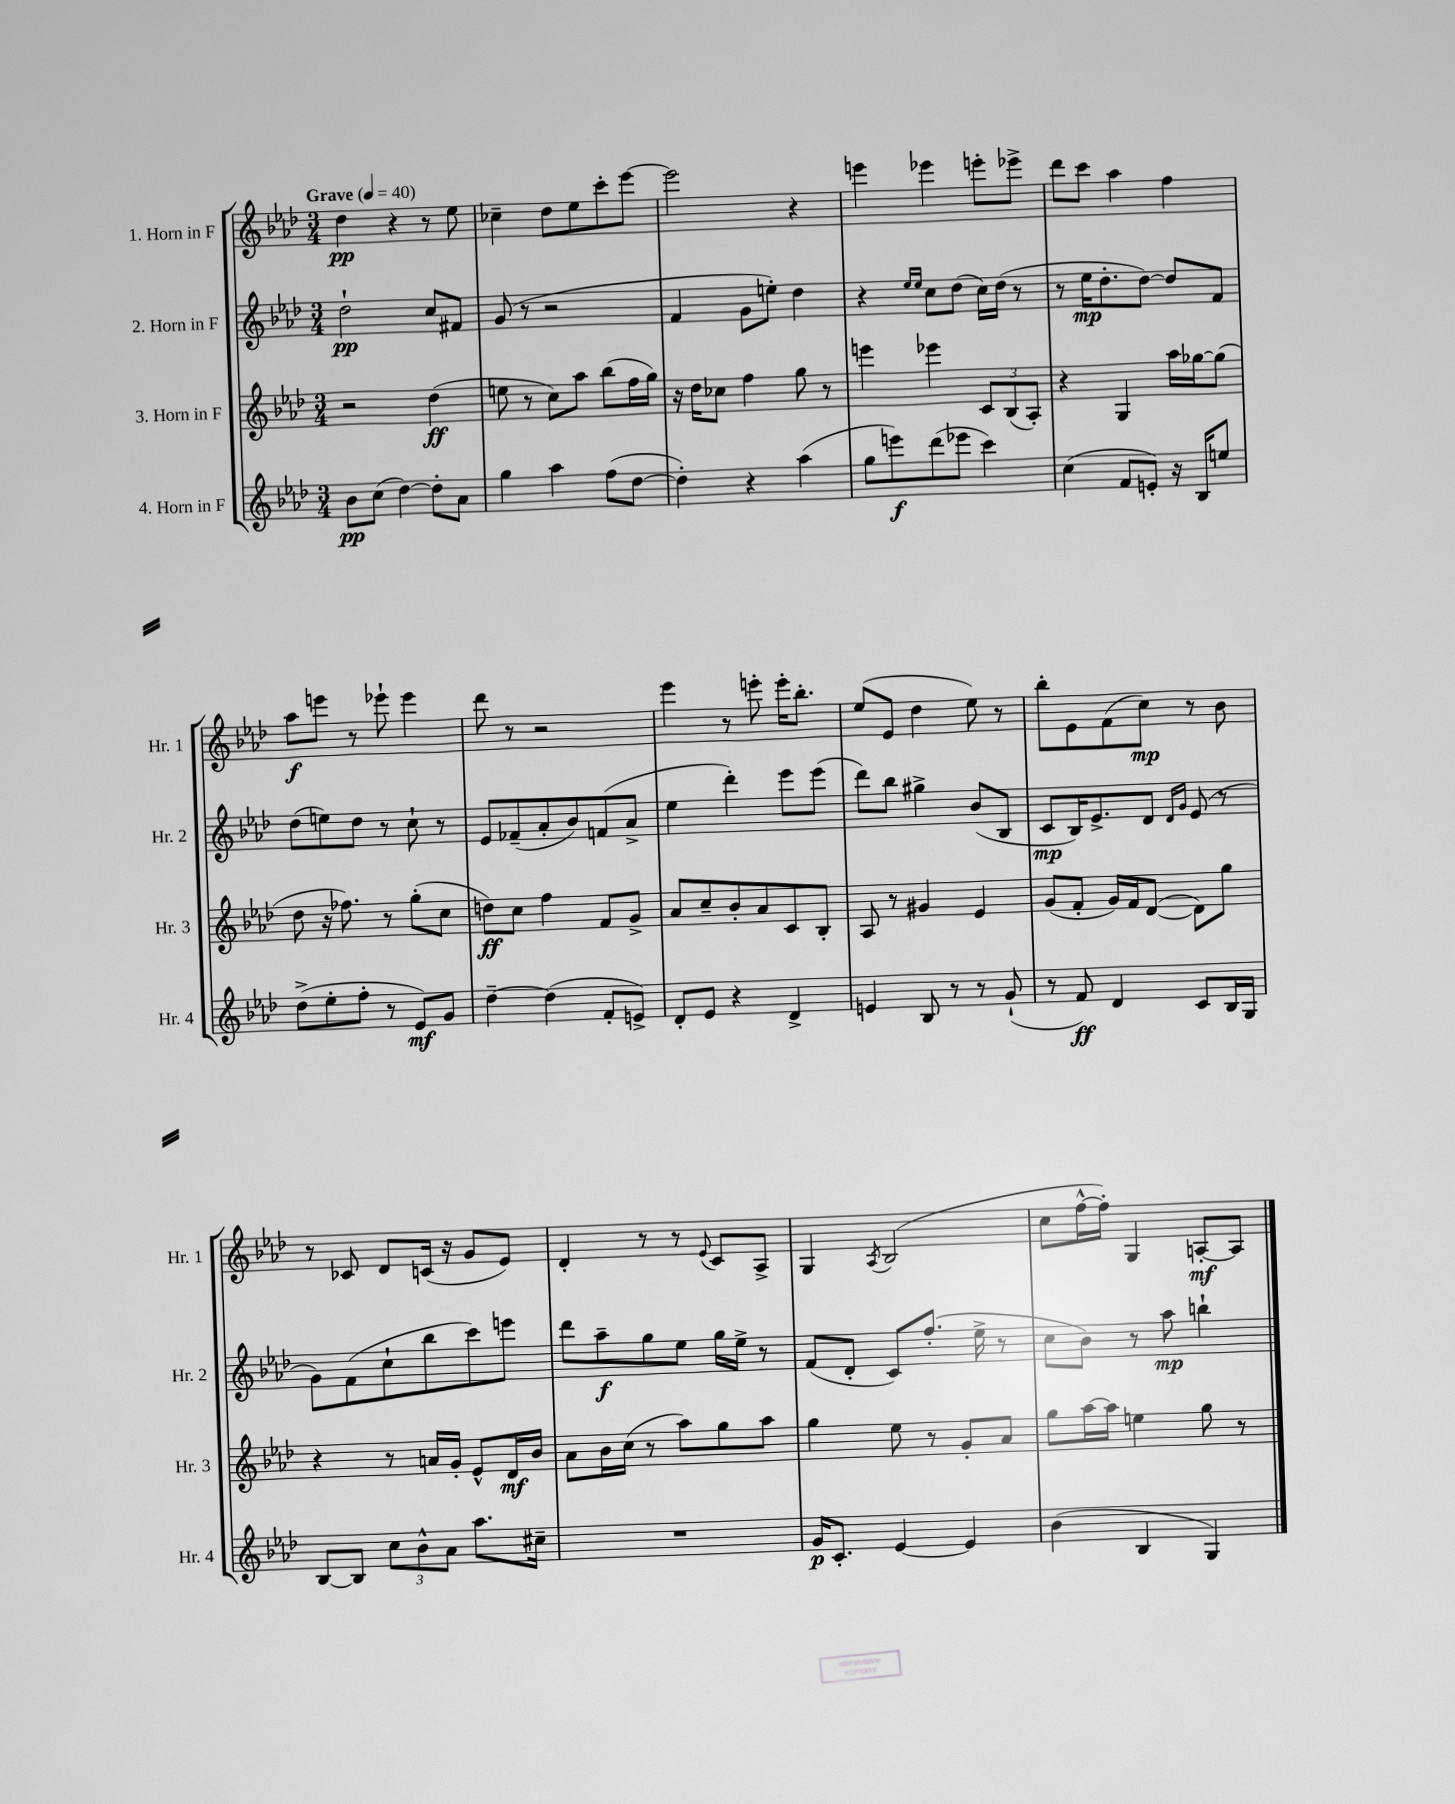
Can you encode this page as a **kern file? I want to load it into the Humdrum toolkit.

**kern	**kern	**kern	**kern
*staff4	*staff3	*staff2	*staff1
*clefG2	*clefG2	*clefG2	*clefG2
*k[b-e-a-d-]	*k[b-e-a-d-]	*k[b-e-a-d-]	*k[b-e-a-d-]
*M3/4	*M3/4	*M3/4	*M3/4
*MM40	*MM40	*MM40	*MM40
8b-	2r	2dd-`	4dd-
(8cc	.	.	.
[4dd-)	.	.	4r
8dd-']	(4dd-	8cc	8r
8a-	.	8f#	8ee-
=	=	=	=
4gg	8ee	(8g	4cc-~
.	8r	8r	.
4aa-	8cc)	2r	8dd-
.	8aa-	.	8ee-
(8ff	(8bb-	.	8ccc'
[8dd-	16ff	.	[8eee-
.	16gg)	.	.
=	=	=	=
4dd-'])	16r	4f	2eee-]
.	16dd-	.	.
.	8cc-	.	.
4r	4ff	8g	.
.	.	8ee')	.
(4aa-	8gg	4dd-	4r
.	8r	.	.
=	=	=	=
8gg	4eee	4r	4eee
8eee)	.	.	.
.	.	16qqee-	.
.	.	16qqee-	.
(8ddd-	4eee-	8cc	4eee-
8eee-	.	(8dd-	.
4ccc)	12c	16cc)	8eee'
.	.	(16dd-	.
.	(12B-	.	.
.	.	8r	8eee-^
.	12A-')	.	.
=	=	=	=
(4cc	4r	8r	8ddd-
.	.	16ee-	8ccc
.	.	8.dd-'	.
8f	4G	.	4aa-
8e')	.	[8dd-)	.
16r	16aa-	8dd-]	4ff
16B-	[16gg-	.	.
8ee	(8gg-]	8f	.
=	=	=	=
(8dd-^	8dd-	(8dd-	8aa-
8ee-'	16r	8ee)	8eee
.	8.ff-)	.	.
8ff'	.	8dd-	8r
8r	8r	8r	8eee-`
8e-)	(8gg'	8cc`	4eee-
8g	8cc	8r	.
=	=	=	=
[4dd-~	8dd)	8e-	8ddd-
.	8cc	(8f-~	8r
(4dd-]	4ff	8a-'	2r
.	.	8b-)	.
8f'	8f	(8f	.
8e^)	8g^	8a-^	.
=	=	=	=
8d-'	8a-	4ee-	4eee-
8e-	8cc~	.	.
4r	8b-'	4ddd-')	8r
.	8a-	.	8eee'
4d-^	8c	8eee-	16eee'
.	.	.	8.bb-'
.	8B-'	(8eee-	.
=	=	=	=
4e	8A-	8ddd-)	(8ee-
.	8r	8bb-	8e-
8B-	4g#	4gg#^	4dd-
8r	.	.	.
8r	4e-	(8b-	8ee-)
(8g`	.	8B-	8r
=	=	=	=
8r	(8g	8c	8bb-'
8f)	8f'	16B-)	8e-
.	.	8.e-^	.
4d-	16g)	.	(8f
.	16f	.	.
.	([8d-	8d-	8cc)
.	.	16qqd-	.
.	.	16qqg	.
8c	8d-])	(8e-	8r
16B-	8gg	8r	8b-
16G	.	.	.
=	=	=	=
[8B-	4r	8g)	8r
8B-]	.	(8f	8c-
12cc	8r	8cc`	8d-
12b-^^	.	.	.
.	16a	8bb-	(16c
12a-	.	.	.
.	16g'	.	16r
8.aa-	8e-^^	8ccc)	8g
.	16d-	8eee	8e-)
16cc#~	16b-	.	.
=	=	=	=
2.r	8a-	8ddd-	4d-'
.	16b-	8aa-~	.
.	(16cc	.	.
.	8r	8gg	8r
.	8aa-)	8ee-	8r
.	.	.	8qqe-
.	8gg	16gg	8c
.	.	16ee-^	.
.	8aa-	8r	8A-^
=	=	=	=
16g	4gg	(8f	4G
8.c'	.	.	.
.	.	8d-'	.
.	.	.	8qA-
[4e-	8ee-	8c)	(2B-
.	8r	(8.ff'	.
4e-]	8g'	.	.
.	.	16ee-^	.
.	8a-	8r	.
=	=	=	=
(4b-	8gg	8cc	8cc
.	[16aa-	8b-)	[16ff^^
.	16aa-]	.	16ff'])
4B-	4ee	8r	4G
.	.	8aa-	.
4G)	8gg	4bb`	[8A'
.	8r	.	8A]
==	==	==	==
*-	*-	*-	*-
